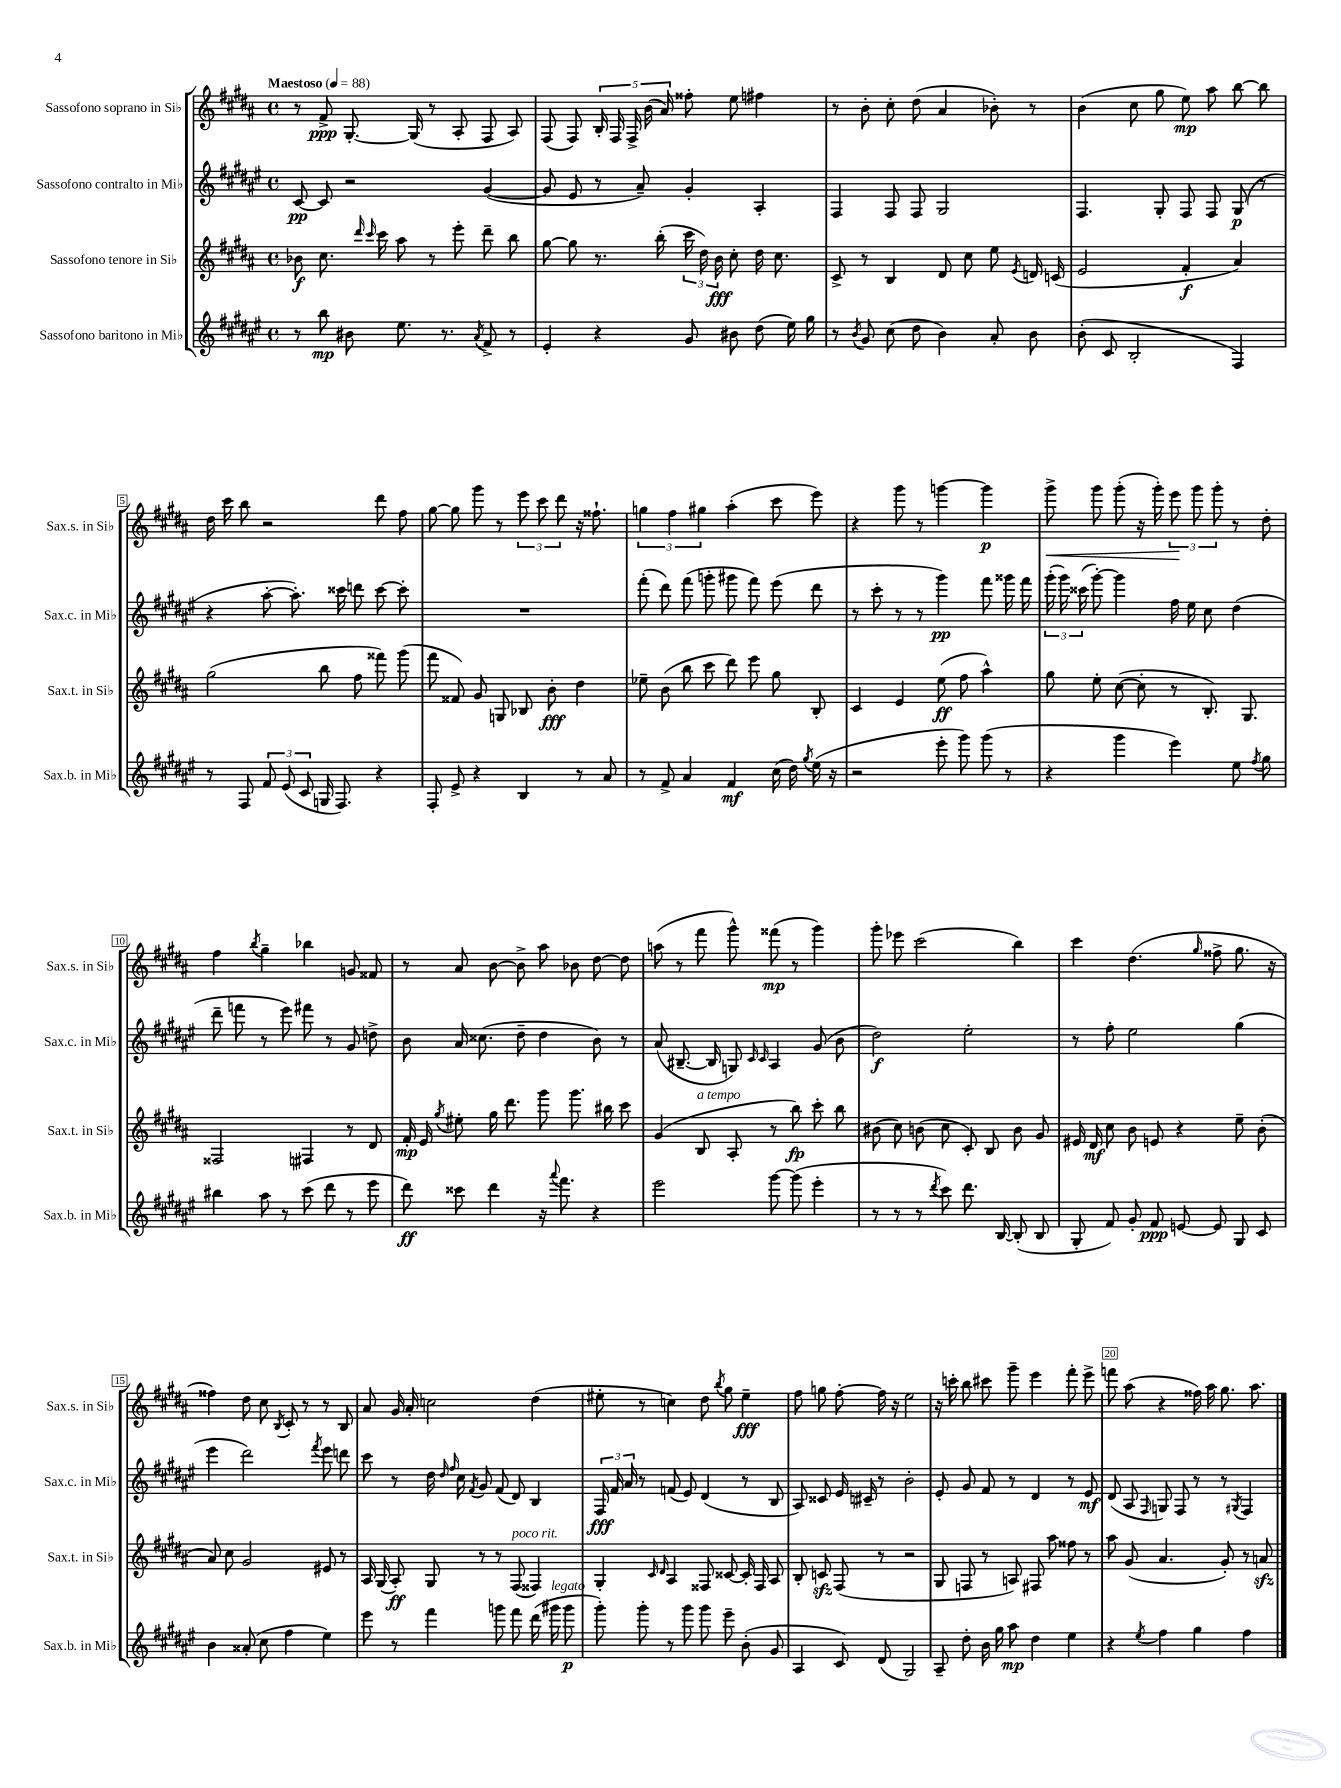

**kern	**dynam	**kern	**dynam	**kern	**dynam	**kern	**dynam
*part4	*part4	*part3	*part3	*part2	*part2	*part1	*part1
*staff4	*staff4	*staff3	*staff3	*staff2	*staff2	*staff1	*staff1
*I"Sassofono baritono in Mi♭	*	*I"Sassofono tenore in Si♭	*	*I"Sassofono contralto in Mi♭	*	*I"Sassofono soprano in Si♭	*
*I'Sax.b. in Mi♭	*	*I'Sax.t. in Si♭	*	*I'Sax.c. in Mi♭	*	*I'Sax.s. in Si♭	*
*clefG2	*	*clefG2	*	*clefG2	*	*clefG2	*
*k[f#c#g#d#a#e#]	*	*k[f#c#g#d#a#]	*	*k[f#c#g#d#a#e#]	*	*k[f#c#g#d#a#]	*
*M4/4	*	*M4/4	*	*M4/4	*	*M4/4	*
*met(c)	*	*met(c)	*	*met(c)	*	*met(c)	*
*MM88	*	*MM88	*	*MM88	*	*MM88	*
=1	=1	=1	=1	=1	=1	=1	=1
!	!	!	!	!	!	!LO:TX:a:B:t=Maestoso	!
8r	.	8b-X\	f	[8c#/	pp	8r	.
8bb\	mp	8.cc#\	.	8c#/]	.	8f#^/	ppp
8b#X\	.	.	.	2r	.	[8.G#'/	.
.	.	16qqddd#/	.	.	.	.	.
.	.	16qqccc#/	.	.	.	.	.
.	.	16ccc#\	.	.	.	.	.
8.ee#\	.	8aa#\	.	.	.	.	.
.	.	.	.	.	.	(16G#/]	.
.	.	8r	.	.	.	8r	.
8.r	.	.	.	.	.	.	.
.	.	8eee'\	.	.	.	8A#'/	.
8qa#/	.	.	.	.	.	.	.
8f#^/	.	8ddd#~\	.	([4g#/	.	8F#/	.
8r	.	8bb\	.	.	.	8A#/)	.
=2	=2	=2	=2	=2	=2	=2	=2
4e#'/	.	[8gg#\	.	8g#/]	.	(8F#/	.
.	.	8gg#\]	.	8e#/	.	8F#/)	.
4r	.	8.r	.	8r	.	20B'/	.
.	.	.	.	.	.	20F#/	.
.	.	.	.	.	.	20F#^/	.
.	.	.	.	8a#~/)	.	.	.
.	.	.	.	.	.	(20b\	.
.	.	(16bb'\	.	.	.	.	.
.	.	.	.	.	.	20a#/)	.
8g#/	.	24ccc#\	.	4g#'/	.	8ff##X'\	.
.	.	24dd#\)	.	.	.	.	.
.	.	24b\	fff	.	.	.	.
8b#X\	.	8cc#'\	.	.	.	8ee\	.
(8dd#\	.	16dd#\	.	4A#'/	.	4ff#X\	.
.	.	8.cc#\	.	.	.	.	.
16ee#\)	.	.	.	.	.	.	.
16gg#\	.	.	.	.	.	.	.
=3	=3	=3	=3	=3	=3	=3	=3
8r	.	8c#^/	.	4F#/	.	8r	.
8qb/	.	.	.	.	.	.	.
8g#/	.	8r	.	.	.	8b'\	.
(8cc#\	.	4B/	.	8F#/	.	8cc#'\	.
8dd#\	.	.	.	8F#/	.	(8dd#\	.
4b\)	.	8d#/	.	2G#/	.	4a#/	.
.	.	8cc#\	.	.	.	.	.
8a#'/	.	8ee\	.	.	.	8b-X'\)	.
.	.	8qe/	.	.	.	.	.
8b\	.	16dn/	.	.	.	8r	.
.	.	(16cn/	.	.	.	.	.
=4	=4	=4	=4	=4	=4	=4	=4
(8b'\	.	2e/	.	4.F#/	.	(4b\	.
8c#/	.	.	.	.	.	.	.
2B'/	.	.	.	.	.	8cc#\	.
.	.	.	.	8G#'/	.	8gg#\	.
.	.	4f#'/	f	8F#/	.	8ee\)	mp
.	.	.	.	8F#/	.	8aa#\	.
4F#/)	.	4a#/)	.	(8G#/	p	[8bb\	.
.	.	.	.	8r	.	8bb\]	.
!!LO:LB:g=z
=5	=5	=5	=5	=5	=5	=5	=5
8r	.	(2gg#\	.	4r	.	16dd#\	.
.	.	.	.	.	.	16ccc#\	.
8F#/	.	.	.	.	.	8bb\	.
12f#/	.	.	.	[8aa#'\	.	2r	.
(12e#/	.	.	.	.	.	.	.
.	.	.	.	8.aa#'\])	.	.	.
12c#/	.	.	.	.	.	.	.
16Gn/	.	8bb\	.	.	.	.	.
8.F#/)	.	.	.	16ccc##X\	.	.	.
.	.	8ff#\	.	8dddn\	.	.	.
4r	.	8fff##X\)	.	[8ccc##\	.	8ddd#\	.
.	.	(8ggg#\	.	8ccc##'\]	.	8ff#\	.
=6	=6	=6	=6	=6	=6	=6	=6
8F#'/	.	8fff#\	.	1r	.	[8gg#\	.
8e#^/	.	8f##X/)	.	.	.	8gg#\]	.
4r	.	8g#/	.	.	.	8ggg#\	.
.	.	8Gn/	.	.	.	8r	.
4B/	.	8B-X/	.	.	.	12eee\	.
.	.	.	.	.	.	12ccc#\	.
.	.	8b'\	fff	.	.	.	.
.	.	.	.	.	.	12ddd#\	.
8r	.	4dd#\	.	.	.	16r	.
.	.	.	.	.	.	8.ff##X`\	.
8a#/	.	.	.	.	.	.	.
=7	=7	=7	=7	=7	=7	=7	=7
8r	.	8ee-X~\	.	(8fff#'\	.	6ggn\	.
8f#^/	.	(8b\	.	8ddd#\)	.	.	.
.	.	.	.	.	.	6ff#\	.
4a#/	.	8bb\	.	(8fff#\	.	.	.
.	.	.	.	.	.	6gg#X\	.
.	.	8ccc#\	.	8gggn'\	.	.	.
4f#/	mf	8ddd#\)	.	8ggg#X\	.	(4aa#'\	.
.	.	8eee\	.	8fff#\)	.	.	.
(16cc#\	.	8gg#\	.	(8eee#\	.	8ccc#\	.
16dd#\)	.	.	.	.	.	.	.
8qgg#/	.	.	.	.	.	.	.
(16ee#\	.	8B'/	.	8ddd#\	.	8eee\)	.
16r	.	.	.	.	.	.	.
=8	=8	=8	=8	=8	=8	=8	=8
2r	.	4c#/	.	8r	.	4r	.
.	.	.	.	8ccc#'\	.	.	.
.	.	4e/	.	8r	.	8ggg#\	.
.	.	.	.	8r	.	8r	.
8eee#'\	.	(8ee\	ff	4ggg#\)	pp	[4gggn\	.
8ggg#\)	.	8ff#\	.	.	.	.	.
(8ggg#\	.	4aa#^^\)	.	8fff#\	.	4ggg\]	p
8r	.	.	.	16ggg##X\	.	.	.
.	.	.	.	16fff#\	.	.	.
=9	=9	=9	=9	=9	=9	=9	=9
!	!	!	!	!	!	!	!LO:HP:b
4r	.	8gg#\	.	(24ggg#'\	.	8ggg#^\	<
.	.	.	.	24ggg#\)	.	.	.
.	.	.	.	(24ccc##X\	.	.	.
.	.	8ee'\	.	[8ggg#'\)	.	8ggg#\	.
4ggg#\	.	([8cc#\	.	4ggg#\]	.	(8ggg#'\	.
.	.	8cc#'\]	.	.	.	16r	.
.	.	.	.	.	.	16ggg#'\)	.
4eee#\)	.	8r	.	16ff#\	.	12eee\	.
.	.	.	.	16ee#\	.	.	.
.	.	.	.	.	.	12ggg#\	[
.	.	8.B'/)	.	8cc#\	.	.	.
.	.	.	.	.	.	12ggg#'\	.
8ee#\	.	.	.	(4dd#\	.	8r	.
.	.	8.G#/	.	.	.	.	.
8qff#/	.	.	.	.	.	.	.
8gg#\	.	.	.	.	.	8dd#'\	.
!!LO:LB:g=z
=10	=10	=10	=10	=10	=10	=10	=10
4bb#X\	.	2F##X/	.	8ddd#~\	.	4ff#\	.
.	.	.	.	8fffn\	.	.	.
.	.	.	.	.	.	8qbb/	.
8aa#\	.	.	.	8r	.	4gg#~\	.
8r	.	.	.	8eee#\)	.	.	.
(8ccc#\	.	4F#X/	.	8fff#X\	.	4bb-X\	.
8ddd#\	.	.	.	8r	.	.	.
8r	.	8r	.	8g#/	.	8gn/	.
8eee#\	.	8d#/	.	8ddn^\	.	8f##X/	.
=11	=11	=11	=11	=11	=11	=11	=11
8ddd#\)	ff	16f#'/	mp	8b\	.	8r	.
.	.	16e/	.	.	.	.	.
.	.	8qgg#/	.	.	.	.	.
8ccc##X\	.	8ee#X'\	.	16a#/	.	8a#/	.
.	.	.	.	(8.cc##X\	.	.	.
4ddd#\	.	16gg#\	.	.	.	[8b\	.
.	.	8.ddd#\	.	.	.	.	.
.	.	.	.	8dd#~\	.	8b^\]	.
16r	.	8ggg#\	.	4dd#\	.	8aa#\	.
8qqaaa#/	.	.	.	.	.	.	.
8.fff#\	.	.	.	.	.	.	.
.	.	8.ggg#\	.	.	.	8b-X\	.
4r	.	.	.	8b\)	.	[8dd#\	.
.	.	16bb#X\	.	.	.	.	.
.	.	8ccc#\	.	8r	.	8dd#\]	.
=12	=12	=12	=12	=12	=12	=12	=12
2eee#\	.	(4g#/	.	(8a#/	.	(8aan\	.
.	.	.	.	[8.B#X~/	.	8r	.
!	!	!LO:TX:a:i:t=a tempo	!	!	!	!	!
.	.	8B/	.	.	.	8fff#\	.
.	.	.	.	16B#/]	.	.	.
.	.	8A#'/	.	8Gn/)	.	8ggg#^^\)	.
.	.	.	.	16qqc#/	.	.	.
.	.	.	.	16qqc#/	.	.	.
[8ggg#\	.	8r	.	4A#/	.	(8fff##X\	mp
(8ggg#\]	.	8bb\)	fp	.	.	8r	.
4eee#'\	.	8ccc#'\	.	(8g#/	.	4ggg#\)	.
.	.	8bb\	.	8b\	.	.	.
=13	=13	=13	=13	=13	=13	=13	=13
8r	.	(8b#X\	.	2dd#\)	f	8ggg#'\	.
8r	.	8cc#\)	.	.	.	8eee-X\	.
8r	.	(8bn\	.	.	.	(2ccc#\	.
8qddd#/	.	.	.	.	.	.	.
8ccc#\)	.	8cc#\	.	.	.	.	.
8.ddd#\	.	8c#'/)	.	2ee#'\	.	.	.
.	.	8B/	.	.	.	.	.
[16B/	.	.	.	.	.	.	.
(8B'/]	.	8b\	.	.	.	4bb\)	.
8B/	.	8g#/	.	.	.	.	.
=14	=14	=14	=14	=14	=14	=14	=14
8G#'/	.	16e#X/	.	8r	.	4ccc#\	.
.	.	16d#/	mf	.	.	.	.
8f#/)	.	8cc#\	.	8ff#'\	.	.	.
8g#'/	.	8b\	.	2ee#\	.	(4.dd#\	.
8f#/	ppp	8en/	.	.	.	.	.
[8en/	.	4r	.	.	.	.	.
.	.	.	.	.	.	16qqgg#/	.
8e/]	.	.	.	.	.	8ff##X^\	.
8G#/	.	8ee~\	.	(4gg#\	.	8.gg#\	.
8c#/	.	(8b'\	.	.	.	.	.
.	.	.	.	.	.	16r	.
!!LO:LB:g=z
=15	=15	=15	=15	=15	=15	=15	=15
4b\	.	8a#/)	.	4eee#\	.	4ff##X\)	.
.	.	8cc#\	.	.	.	.	.
(8a##X'/	.	2g#/	.	2ddd#\)	.	8dd#\	.
8cc#\	.	.	.	.	.	8cc#\	.
.	.	.	.	.	.	8qB/	.
4ff#\	.	.	.	.	.	8c#'/	.
.	.	.	.	.	.	8r	.
.	.	.	.	8qfff#/	.	.	.
4ee#\)	.	8e#X/	.	8eee#\	.	8r	.
.	.	8r	.	8dddn\	.	8B/	.
=16	=16	=16	=16	=16	=16	=16	=16
8eee#\	.	16A#/	.	8ccc#\	.	8a#/	.
.	.	(16G#/	.	.	.	.	.
8r	.	8A#'/)	ff	8r	.	16g#/	.
.	.	.	.	.	.	16a#'/	.
4fff#\	.	8G#/	.	16dd#\	.	2ccn\	.
.	.	.	.	16qqdd#/	.	.	.
.	.	.	.	16qqff#/	.	.	.
.	.	.	.	16cc#\	.	.	.
.	.	.	.	8qf#/	.	.	.
.	.	8r	.	8g#/	.	.	.
8gggn\	.	8r	.	(8f#/	.	.	.
!	!	!LO:TX:a:i:t=poco rit.	!	!	!	!	!
8fff#\	.	(8F#/	.	8d#/)	.	.	.
(16ddd#\	.	4F##X/)	.	4B/	.	(4dd#\	.
!LO:TX:a:i:t=legato	!	!	!	!	!	!	!
16ggg#X\	.	.	.	.	.	.	.
8ggg#\	p	.	.	.	.	.	.
=17	=17	=17	=17	=17	=17	=17	=17
8ggg#'\)	.	4G#'/	.	24F#/	fff	8ee#X'\	.
.	.	.	.	24f#/	.	.	.
.	.	.	.	24a#/	.	.	.
8ggg#'\	.	.	.	8r	.	8r	.
.	.	16qqc#/	.	.	.	.	.
.	.	16qqd#/	.	.	.	.	.
8r	.	4A#/	.	(8fn/	.	4ccn\)	.
8ggg#\	.	.	.	8e#/)	.	.	.
8ggg#\	.	8F##X/	.	(4d#/	.	8dd#\	.
.	.	.	.	.	.	8qbb/	.
8eee#~\	.	[8c##X/	.	.	.	8gg#\	.
(8b'\	.	16c##'/]	.	8r	.	4ee#~\	fff
.	.	16F##/	.	.	.	.	.
8g#/	.	8A#/	.	8B/	.	.	.
=18	=18	=18	=18	=18	=18	=18	=18
4A#/	.	8B'/	.	8A#/)	.	8ff#\	.
.	.	8cnzz/	.	8c##X/	.	8ggn\	.
8c#/)	.	(8F#/	.	16e#/	.	[8ff#'\	.
.	.	.	.	16c#X~/	.	.	.
(8d#/	.	8r	.	8r	.	16ff#\]	.
.	.	.	.	.	.	16r	.
2G#/)	.	2r	.	2b'\	.	2ee\	.
=19	=19	=19	=19	=19	=19	=19	=19
8A#~/	.	8G#/	.	8e#'/	.	16r	.
.	.	.	.	.	.	16cccn'\	.
8dd#'\	.	8Fn/	.	8g#/	.	8bb\	.
16b\	.	8r	.	8f#/	.	8ccc#X\	.
16gg#\	.	.	.	.	.	.	.
8aa#\	mp	8An/)	.	8r	.	8ggg#~\	.
4dd#\	.	8F#X/	.	4d#/	.	4eee\	.
.	.	8aa#\	.	.	.	.	.
4ee#\	.	8ff##X\	.	8r	.	8fff#'\	.
.	.	8r	.	8e#/	mf	8eee^\	.
=20	=20	=20	=20	=20	=20	=20	=20
4r	.	8aa#\	.	(8d#/	.	8fffn\	.
.	.	(8g#/	.	8A#/	.	(8aa#\	.
8qee#/	.	.	.	16qqF#/	.	.	.
4ff#\	.	4.a#/	.	8Gn/)	.	4r	.
.	.	.	.	8F#/	.	.	.
4gg#\	.	.	.	8r	.	16ff##X\)	.
.	.	.	.	.	.	16aa#\	.
.	.	8g#'/)	.	8r	.	8.gg#\	.
.	.	.	.	8qG#X/	.	.	.
4ff#\	.	8r	.	4F#/	.	.	.
.	.	.	.	.	.	8.aa#\	.
.	.	8anzz/	.	.	.	.	.
==	==	==	==	==	==	==	==
*-	*-	*-	*-	*-	*-	*-	*-
